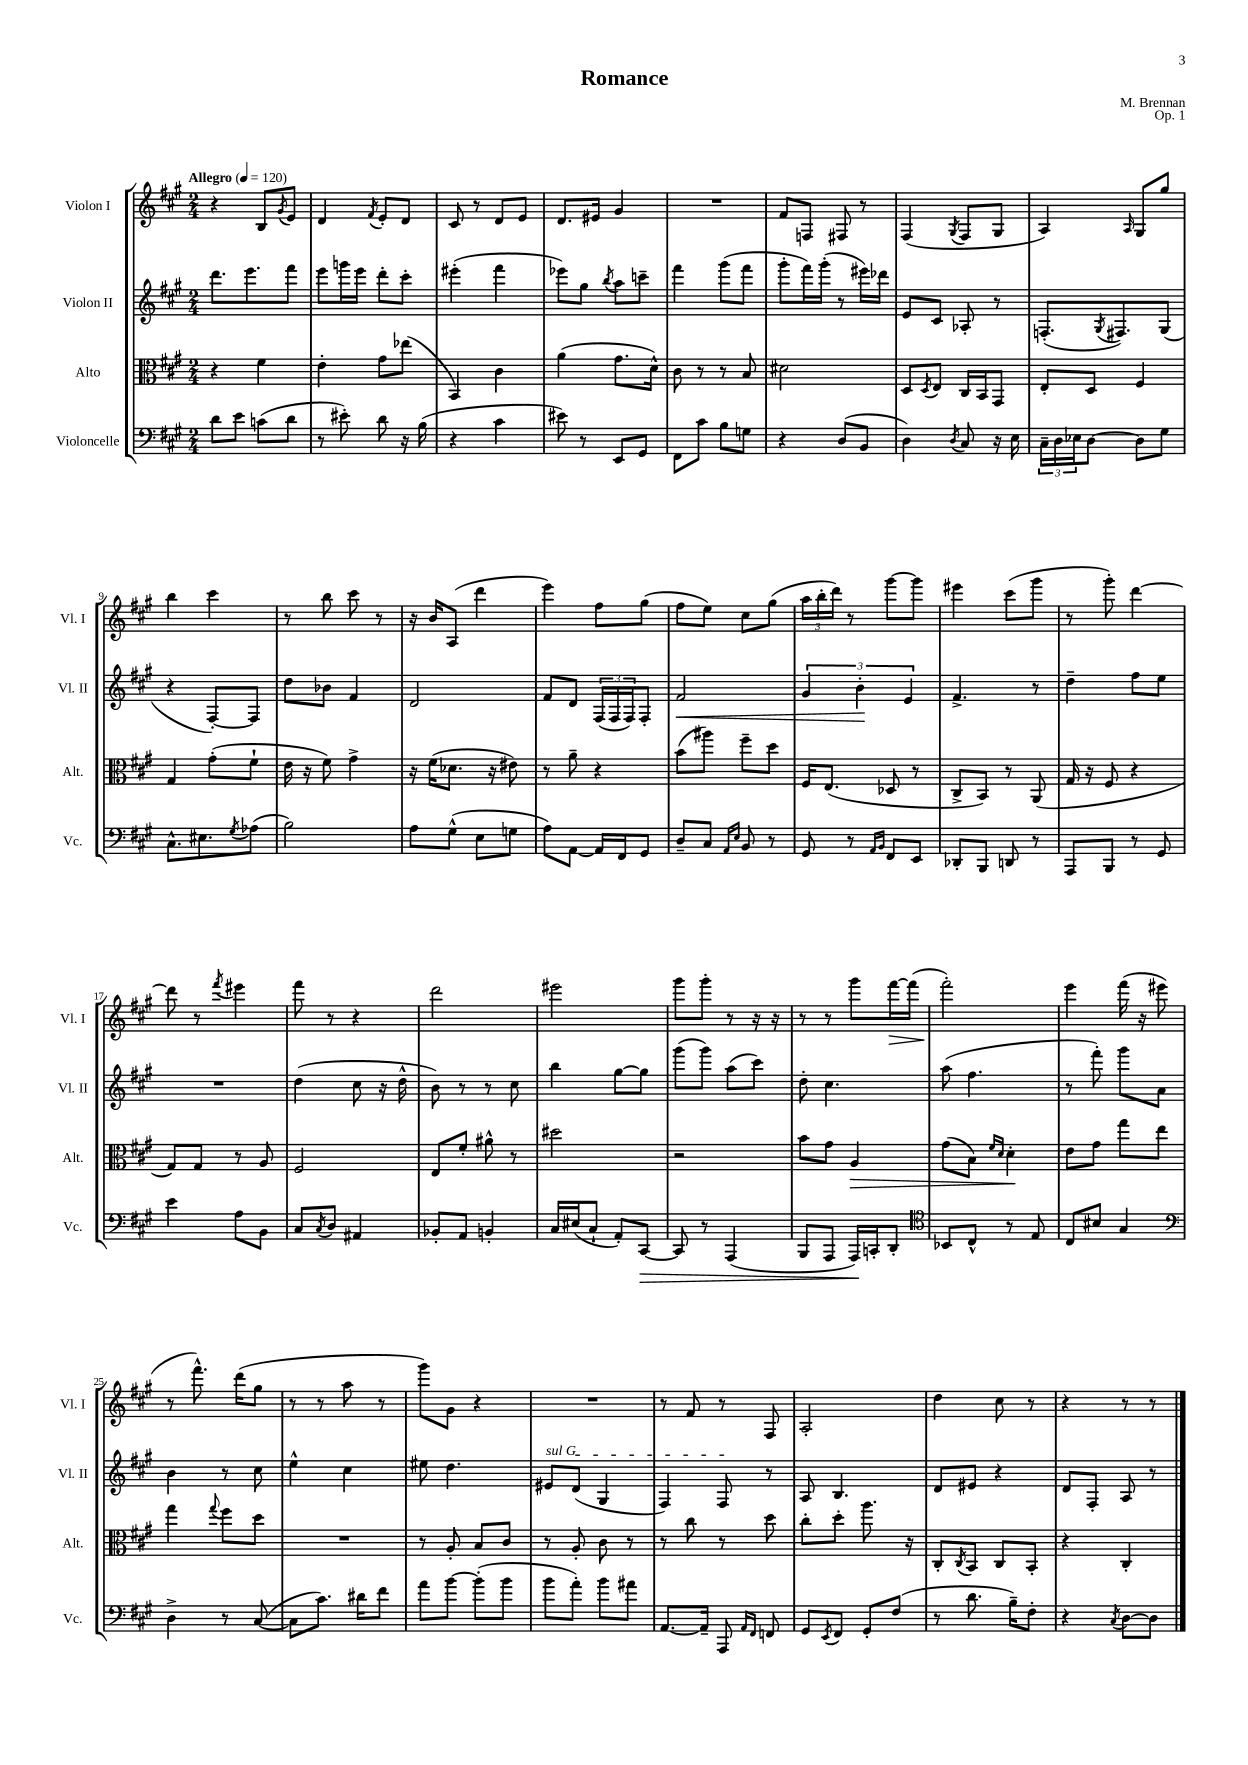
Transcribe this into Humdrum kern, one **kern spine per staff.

**kern	**kern	**kern	**kern
*staff4	*staff3	*staff2	*staff1
*clefF4	*clefC3	*clefG2	*clefG2
*k[f#c#g#]	*k[f#c#g#]	*k[f#c#g#]	*k[f#c#g#]
*M2/4	*M2/4	*M2/4	*M2/4
*MM120	*MM120	*MM120	*MM120
8d\L	4r	8.ddd\L	4r
8e\J	.	.	.
.	.	8.eee\	.
(8c\L	4f#\	.	8B/L
.	.	.	8qg#/
8d\J	.	8fff#\J	8e/J
=	=	=	=
8r	4e'\	8eee\L	4d/
8e#'\)	.	16ggg\L	.
.	.	16eee\JJ	.
.	.	.	8qf#/
8d\	8g#\L	8ddd'\L	8e'/L
16r	(8ee-\J	8ccc#'\J	8d/J
(16B\	.	.	.
=	=	=	=
4r	4BB/)	(4eee#'\	8c#/
.	.	.	8r
4c#\	4c#\	4fff#\	8d/L
.	.	.	8e/J
=	=	=	=
8e#\)	(4a\	8eee-\L)	8.d/L
8r	.	8gg#\J	.
.	.	.	16e#/Jk
.	.	8qbb/	.
8EE/L	8.g#\L	8aa\L	4g#/
8GG#/J	.	8ccc~\J	.
.	16d^^\Jk)	.	.
=	=	=	=
8FF#\L	8c#\	4fff#\	2r
8c#\J	8r	.	.
8B\L	8r	(8ggg#\L	.
8G\J	8B/	8fff#\J	.
=	=	=	=
4r	2d#\	8ggg#'\L	8f#/L
.	.	16fff#\L)	8F/J
.	.	(16ggg#'\JJ	.
(8D/L	.	8r	8F#/
8BB/J	.	16eee#\LL)	8r
.	.	16ddd-\JJ	.
=	=	=	=
4D\)	8D/L	8e/L	(4F#/
.	8qD/	.	.
.	8E/J	8c#/J	.
8qD/	.	.	8qG#/
8C#/	16C#/LL	8A-'/	8F#/L
.	16BB/J	.	.
16r	8GG#/J	8r	8G#/J
16E\	.	.	.
=	=	=	=
24C#~\LL	8E'/L	(8.F'/L	4A/)
24D\	.	.	.
24E-\J	.	.	.
[8D\J	8D/J	.	.
.	.	8qG#/	.
.	.	8.F#/)	.
.	.	.	16qqA/
8D\]L	4F#/	.	8G#/L
8G#\J	.	(8G#/J	8gg#/J
=	=	=	=
8.C#^^\L	4G#/	4r	4bb\
8.E#\	.	.	.
.	(8g#'\L	[8F#'/L)	4ccc#\
8qG#/	.	.	.
(8A-\J	8f#`\J	8F#/]J	.
=	=	=	=
2B\)	16e\	8dd\L	8r
.	16r	.	.
.	8f#\)	8b-\J	8bb\
.	4g#^\	4f#/	8ccc#\
.	.	.	8r
=	=	=	=
8A\L	16r	2d/	16r
.	(16f#\LK	.	16b/LK
(8G#^^\J	8.d-\J	.	(8A/J
8E\L	.	.	4ddd\
.	16r	.	.
8G\J	8e#\)	.	.
=	=	=	=
8A\L)	8r	8f#/L	4eee\)
[8AA\J	8a~\	8d/J	.
16AA/]LL	4r	(24F#/LL	8ff#\L
.	.	24F#/	.
16FF#/J	.	.	.
.	.	24F#/J)	.
8GG#/J	.	8F#'/J	(8gg#\J
=	=	=	=
8D~/L	(8b\L	2f#/	8ff#\L
8C#/J	8aa#\J)	.	8ee\J)
16qqAA/LL	.	.	.
16qqE/JJ	.	.	.
8BB/	8ff#~\L	.	8cc#\L
8r	8dd\J	.	(8gg#\J
=	=	=	=
8GG#/	16F#/LK	6g#/	24aa\LL
.	.	.	24bb'\
.	(8.E/J	.	.
.	.	.	24ddd\JJ)
8r	.	.	8r
.	.	6b'\	.
16qqAA/LL	.	.	.
16qqBB/JJ	.	.	.
8FF#/L	8D-/	.	[8ggg#\L
.	.	6e/	.
8EE/J	8r	.	8ggg#\]J
=	=	=	=
8DD-'/L	8C#^/L	4.f#^/	4eee#\
8BBB/J	8BB/J)	.	.
8DD/	8r	.	(8ccc#\L
8r	(8AA/	8r	8ggg#\J
=	=	=	=
8AAA/L	16G#/	4dd~\	8r
.	16r	.	.
8BBB/J	8F#/	.	8ggg#'\)
8r	4r	8ff#\L	[4ddd\
8GG#/	.	8ee\J	.
=	=	=	=
4e\	8G#/L)	2r	8ddd\]
.	8G#/J	.	8r
.	.	.	8qfff#/
8A\L	8r	.	4eee#\
8BB\J	8A/	.	.
=	=	=	=
8C#/L	2F#/	(4dd\	8fff#\
8qC#/	.	.	.
8D/J	.	.	8r
4AA#/	.	8cc#\	4r
.	.	16r	.
.	.	16dd^^\	.
=	=	=	=
8BB-'/L	8E/L	8b\)	2ddd\
8AA/J	8f#'/J	8r	.
4BB'/	8a#^^\	8r	.
.	8r	8cc#\	.
=	=	=	=
16C#/LL	2dd#\	4bb\	2eee#\
(16E#/J	.	.	.
8C#`/J	.	.	.
8AA'/L)	.	[8gg#\L	.
[8CC#/J	.	8gg#\]J	.
=	=	=	=
8CC#/]	2r	(8ggg#\L	8ggg#\L
8r	.	8ggg#\J)	8ggg#'\J
(4AAA/	.	(8aa\L	8r
.	.	8ccc#\J)	16r
.	.	.	16r
=	=	=	=
8BBB/L	8b\L	8dd'\	8r
8AAA/J	8g#\J	4.cc#\	8r
16AAA/LL)	4A/	.	8ggg#\L
16CC'/J	.	.	.
8DD'/J	.	.	[16fff#\L
.	.	.	(16fff#\]JJ
=	=	=	=
*clefC4	*	*	*
8BB-/L	(8g#\L	(8aa\	2fff#'\)
8C#^^/J	8B\J)	4.ff#\	.
.	16qqf#/LL	.	.
.	16qqd/JJ	.	.
8r	4d'\	.	.
8E/	.	.	.
=	=	=	=
8C#/L	8e\L	8r	4eee\
8B#/J	8g#\J	8fff#'\)	.
4G#/	8gg#\L	8ggg#\L	(16fff#\
.	.	.	16r
.	8ee\J	8a\J	8eee#\
=	=	=	=
*clefF4	*	*	*
4D^\	4gg#\	4b\	8r
.	.	.	8.fff#^^\)
.	8qqgg#/	.	.
8r	8ff#\L	8r	.
.	.	.	(16ddd\LK
([8C#/	8dd\J	8cc#\	8gg#\J
=	=	=	=
8C#\]L	2r	4ee^^\	8r
8.c#\J)	.	.	8r
.	.	4cc#\	8aa\
16d#\LK	.	.	.
8f#\J	.	.	8r
=	=	=	=
8a\L	8r	8ee#\	8ggg#\L)
[8b\J	8A'/	4.dd\	8g#\J
(8b'\]L	8B/L	.	4r
8b\J	8c#/J	.	.
=	=	=	=
8b\L	8r	8e#/L	2r
8a'\J)	8A'/	(8d/J	.
8b\L	8c#\	4G#/	.
8a#\J	8r	.	.
=	=	=	=
[8.AA/L	8r	4F#/)	8r
.	8cc#\	.	8f#/
16AA~/]Jk	.	.	.
8AAA/	8r	8F#/	8r
16qqAA/LL	.	.	.
16qqFF#/JJ	.	.	.
8FF/	8dd\	8r	8F#/
=	=	=	=
8GG#/L	8cc#'\L	8A/	2A'/
8qEE/	.	.	.
8FF#/J	8dd'\J	4.B/	.
8GG#'/L	8.aa\	.	.
(8F#/J	.	.	.
.	16r	.	.
=	=	=	=
8r	8C#'/L	8d/L	4dd\
.	8qC#/	.	.
8.d\	8BB/J	8e#/J	.
.	8C#/L	4r	8cc#\
16B~\LK)	.	.	.
8F#'\J	8BB'/J	.	8r
=	=	=	=
4r	4r	8d/L	4r
.	.	8F#'/J	.
8qC#/	.	.	.
[8D\L	4C#'/	8A/	8r
8D\]J	.	8r	8r
==	==	==	==
*-	*-	*-	*-
